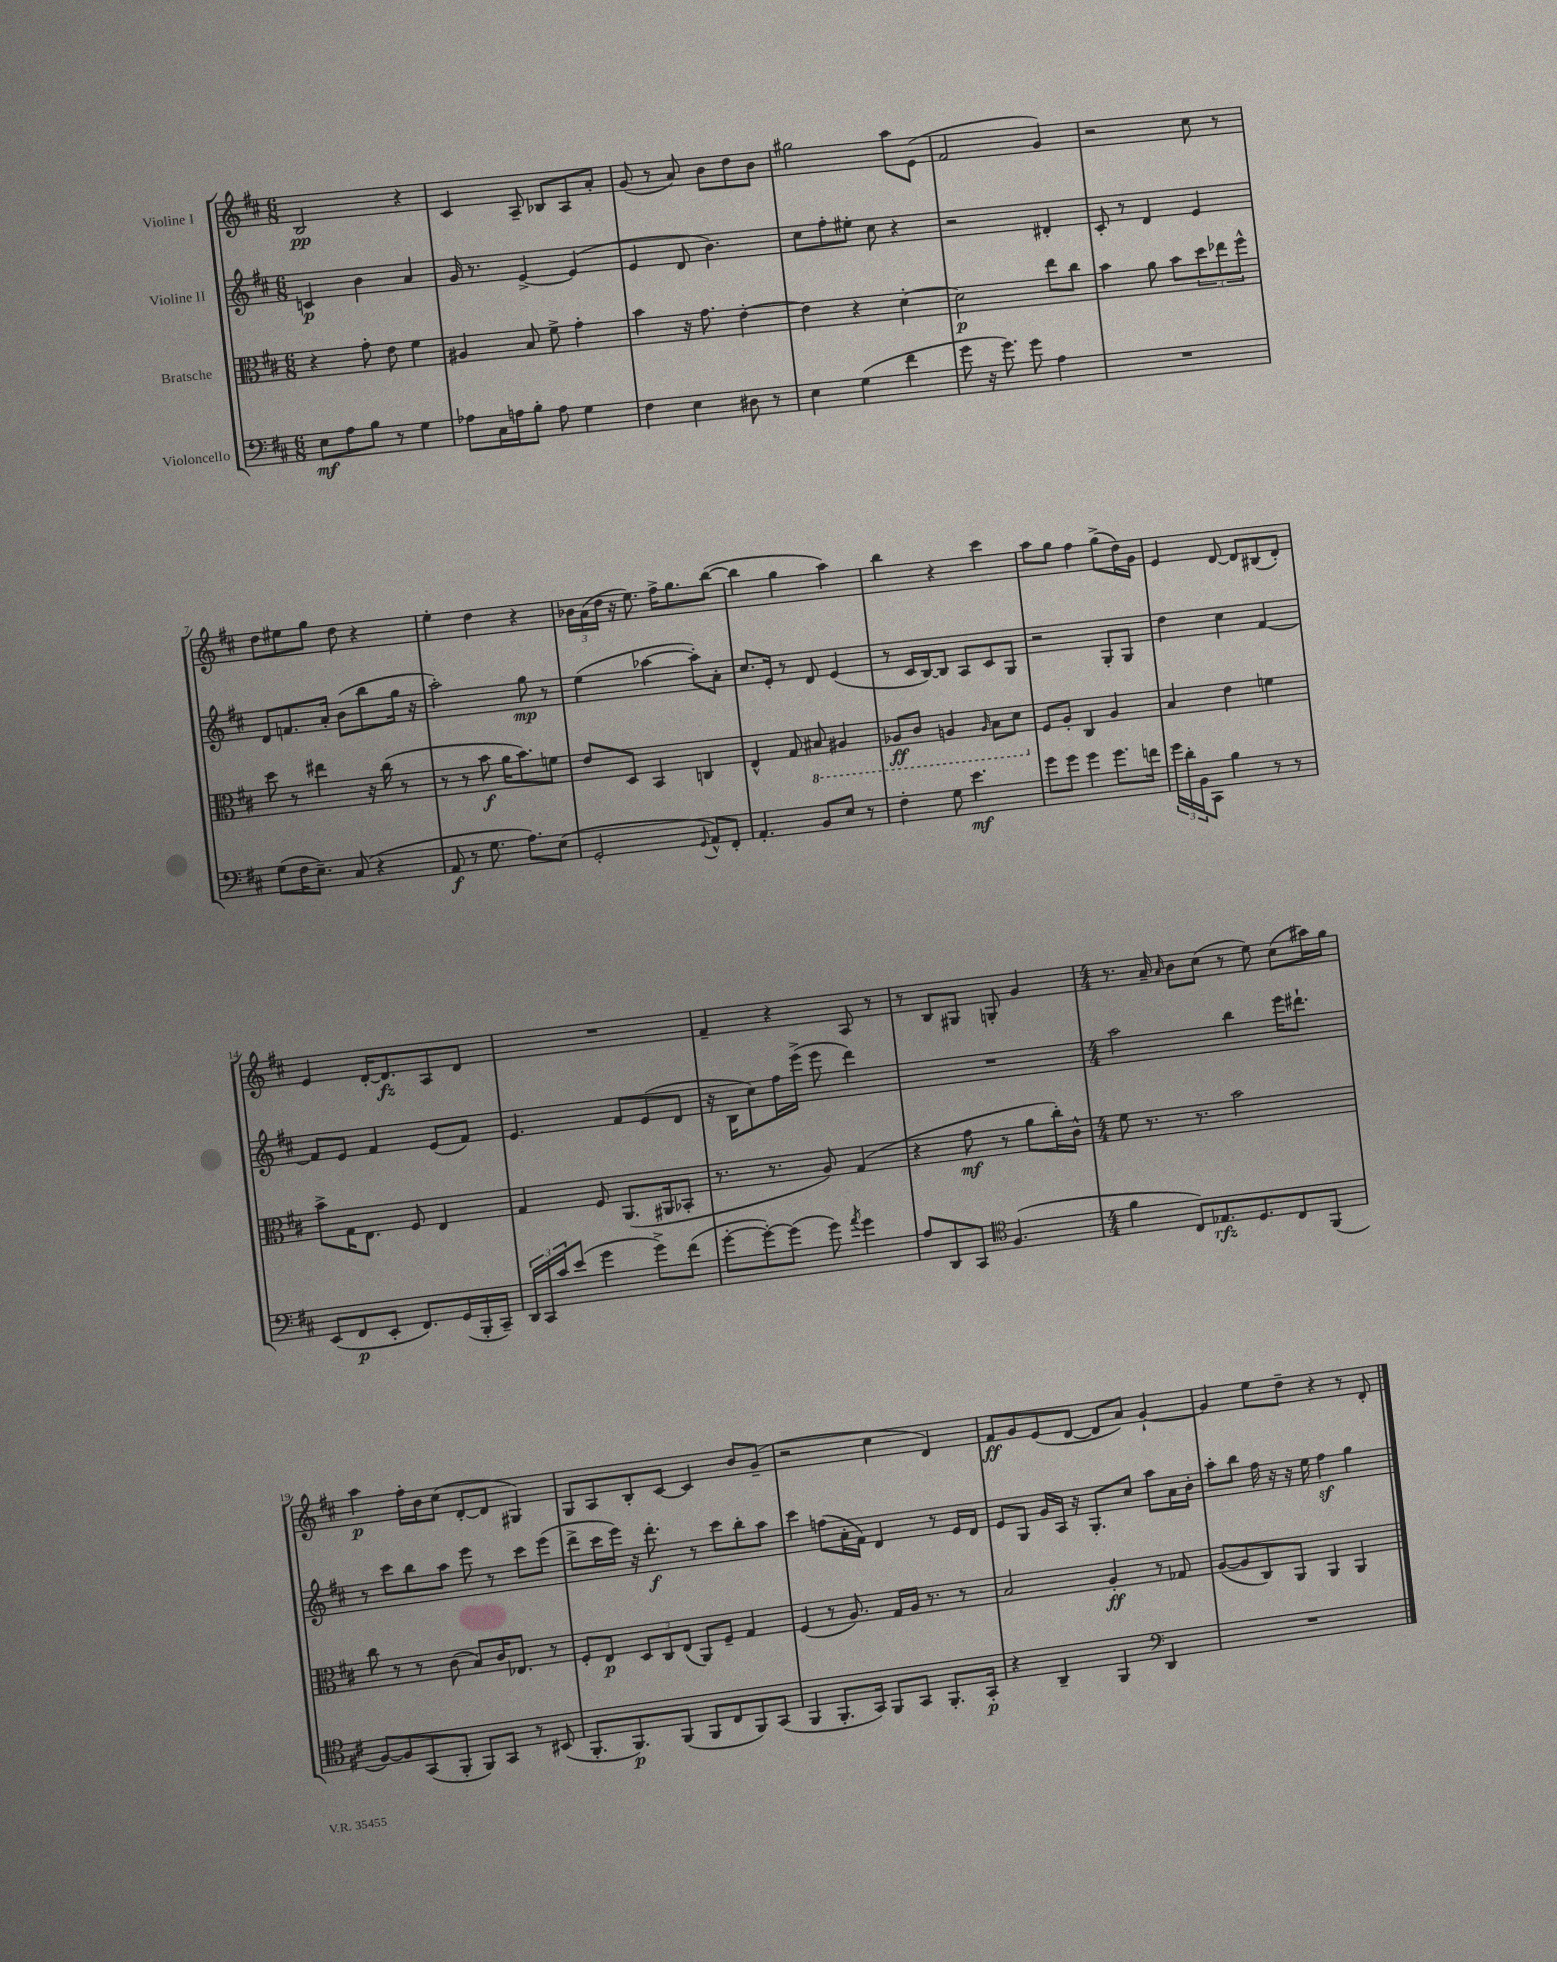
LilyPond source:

<<
\new StaffGroup <<
\new Staff = "s0" \with { instrumentName = "Violine I" } {
    \clef treble \key d \major \numericTimeSignature \time 6/8
    b2\pp r4 |
    cis'4 a8-- bes8 a8 a'8-. |
    g'8( r8 a'8) b'8 d''8 b'8 |
    gis''2 a''8 e'8( |
    fis'2 g'4) |
    r2 cis''8 r8 |
    d''8 eis''8 g''8 d''8 r4 |
    e''4-. d''4 r4 |
    \tuplet 3/2 { bes'16 a'16( d''16 } r16 e''8.) fis''16-> g''8. b''8~( |
    b''4 g''4 a''4) |
    b''4 r4 cis'''4 |
    a''8 g''8 fis''4 g''8->( d''16) g'16 |
    e'4 d'8~ d'8 bis8( d'8-.) |
    e'4 d'16~-. d'8.\fz a8 d'8 |
    R2. |
    fis'4-- r4 a8 r8 |
    r8 b8 gis8 g8-. g'4 |
    \numericTimeSignature \time 4/4 r8. a'16-- \grace { a'16 } b'8 cis''8( r8 e''8) cis''8( ais''16) g''16 |
    a''4\p fis''16-. b'16 cis''8( d'8~-. d'8 gis4) |
    g8 a8 b8-. cis'8~ cis'4 b'8 g'8--( |
    r2 cis''4 d'4) |
    fis'8\ff g'8 e'8( d'8~ d'8 a'8) g'4~-! |
    g'4 e''8 d''8-- r4 r8 d'8-. \bar "|." |
}
\new Staff = "s1" \with { instrumentName = "Violine II" } {
    \clef treble \key d \major \numericTimeSignature \time 6/8
    c'4\p b'4 a'4 |
    g'16 r8. e'4~-> e'4( |
    e'4 d'8 b'4.) |
    cis''8 fis''8-. eis''8-. cis''8 r4 |
    r2 dis'4-. |
    cis'8-. r8 d'4 e'4 |
    d'8 f'8. a'16-. b'8( b''8 g''16 r16 |
    a''2-.) g''8\mp r8 |
    e''4( aes''4~ aes''8-.) a'8-. |
    cis''8. e'16-. r8 d'8 e'4( |
    r8 cis'16 b16~) b8 a8 cis'8 g8 |
    r2 g8-. g8 |
    d''4 cis''4 fis'4~ |
    fis'8 e'8 fis'4 e'8( fis'8) |
    e'4. fis'8 e'8( d'8 |
    r16 b16 cis''8) fis''16 e'''16->( e'''8 d'''4) |
    R2. |
    \numericTimeSignature \time 4/4 a''2 b''4 e'''16 dis'''8.-! |
    r8 cis'''8 b''8 a''8 e'''8 r8 cis'''8 e'''8( |
    d'''8-> cis'''16 e'''16) r16 d'''8.-.\f r8 cis'''8 b''8-. a''8 |
    cis'''4 f''8( a'16-. fis'16) d'4 r8 e'16 d'16 |
    e'8 g8 g'16 a16 r16 g8.-. cis''8 a''8 a'16 b'16-. |
    a''8-. b''8 fis''16 r16 r16 e''16 fis''4\sf g''4 \bar "|." |
}
\new Staff = "s2" \with { instrumentName = "Bratsche" } {
    \clef alto \key d \major \numericTimeSignature \time 6/8
    r4 g'8-. e'8 fis'4 |
    ais4 b8 fis'8-> g'4-. |
    b'4 r16 g'8. e'4~-. |
    e'4 r4 d'4~-. |
    d'2\p e''8 cis''8 |
    b'4 a'8 b'8 \tuplet 3/2 { d''8 ees''8 fis''8-^ } |
    d''8 r8 eis''4 r16 cis''16( r8 |
    r8 r8 b'8\f a'16 b'8.) f'8 |
    e'8 d8 b,4 c4 |
    e4-^ g8 \ottava #-1 bis,8 ais,4 |
    aes,8\ff cis8 a,4 \grace { a,16 } b,8 d8 \ottava #0 |
    fis8 a8-. cis4 a4 |
    b4 e'4 f'4 |
    b'8-> g16 e8. fis8 e4 |
    g4 fis8 a,8.( ais,16 bes,8-. |
    r8. r8. a8) g4( |
    r4 g'8\mf r8 a'8 cis''16-.) cis'16-^ |
    \numericTimeSignature \time 4/4 fis'8 r8. r8. b'2 |
    cis''8 r8 r8 cis'8( b8) cis'16 ees8. r8 |
    fis8-. e8\p \tuplet 3/2 { d8 cis8 e8( } a,8) fis8-- g4 |
    fis4( r8 a8.) g16 a16 r8. r8 |
    b2 a4-.\ff r8 ges8 |
    a8~( a8 cis8) a,8 a,4 a,4 \bar "|." |
}
\new Staff = "s3" \with { instrumentName = "Violoncello" } {
    \clef bass \key d \major \numericTimeSignature \time 6/8
    e8\mf a8 b8 r8 g4 |
    aes8 cis16 a16 b8-. a8 g4 |
    fis4 e4 dis8 r8 |
    e4 g4( fis'4 |
    g'8 r16 g'8.) g'8 a4 |
    R2. |
    g8( fis16 e8.--) cis8( r4 |
    a,8\f r8 g8. a8.) e8( |
    g,2-. \appoggiatura { g,8 } a,8-^) fis,8-. |
    a,4.-. b,8 e8 r8 |
    fis4-. g8 e'4.\mf |
    g'8 g'8 g'4 g'8. f'16 |
    \tuplet 3/2 { g'16 d'16-. b,16 } cis,8 b4 r8 r8 |
    e,8( fis,8\p e,8-. fis,8.) g,16( b,,16-. cis,16--) |
    \tuplet 3/2 { d,16 cis,16 cis'16 } e'8( g'4 g'8->) fis'8( |
    g'8~-. g'8~-.) g'8( g'8) \acciaccatura { a'8 } g'4 |
    a8 d,8 cis,8 \clef tenor fis4.( |
    \numericTimeSignature \time 4/4 fis'4 cis8) ees8.\rfz d8. cis8 fis,8( |
    fis8~) fis8 g,8( fis,8-. fis,8) g,8 r8 bis,8( |
    fis,8.-. fis,8.\p) fis,8( fis,8 cis8 fis,8) g,8( |
    fis,4 fis,8.-. g,16) fis,8 g,8 fis,8.-. g,16-.\p |
    r4 a,4-- fis,4 \clef bass d,4 |
    R1 \bar "|." |
}
>>
>>
